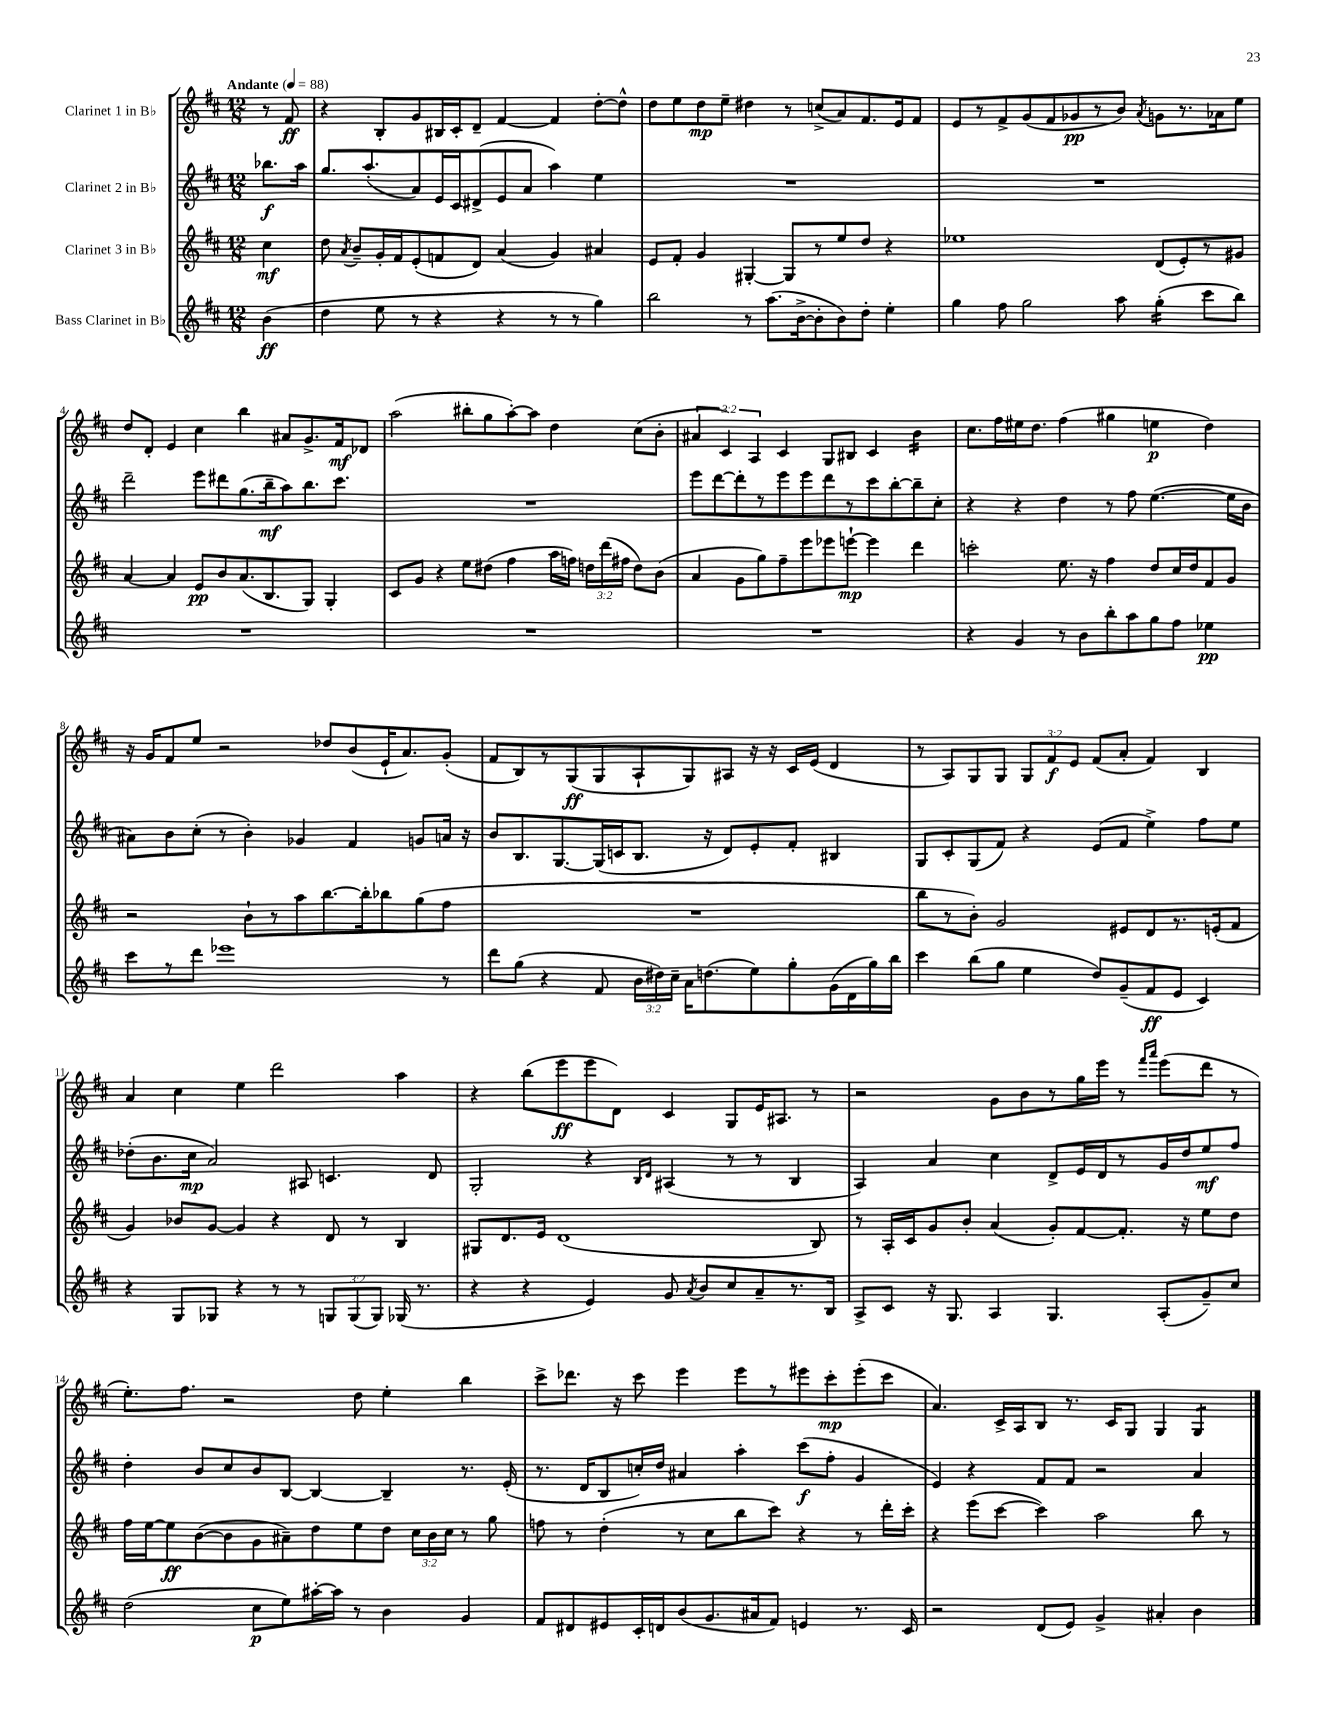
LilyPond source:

<<
\new StaffGroup <<
\new Staff = "s0" \with { instrumentName = "Clarinet 1 in Bb" } {
    \clef treble \key d \major \numericTimeSignature \time 12/8 \override Staff.TupletNumber.text = #tuplet-number::calc-fraction-text \partial 4 \tempo "Andante" 4 = 88
    \autoBeamOff r8 fis'8\ff |
    r4 b8[-. g'8 bis16 cis'16-. d'8]-- fis'4~ fis'4 d''8[~-. d''8]-^ |
    d''8[ e''8 d''8\mp e''8]-- dis''4 r8 c''8[->( a'8) fis'8. e'16 fis'8] |
    e'8[ r8 fis'8-> g'8( fis'8 ges'8\pp r8 b'8]) \acciaccatura { a'8 } g'8[ r8. aes'16 e''8] |
    d''8[ d'8]-. e'4 cis''4 b''4 ais'8[ g'8.-> fis'16\mf des'8] |
    a''2( bis''8[-. g''8 a''8~-.) a''8] d''4 cis''8[( b'8]-. |
    \tuplet 3/2 { ais'4 cis'4) a4 } cis'4 g8[ bis8] cis'4 b'4:16 |
    cis''8.[ fis''16 eis''16 d''8.] fis''4( gis''4 e''4\p d''4) |
    r16 g'16[ fis'8 e''8] r2 des''8[ b'8( e'16-! a'8.) g'8]-.( |
    fis'8[ b8) r8 g8\ff( g8 a8-! g8) ais8] r16 r16 cis'16[ e'16]( d'4 |
    r8 a8[) g8 g8] \tuplet 3/2 { g8[ fis'8\f e'8] } fis'8[( a'8]-. fis'4) b4 |
    a'4 cis''4 e''4 d'''2 a''4 |
    r4 b''8[( e'''8\ff e'''8 d'8]) cis'4 g8[ e'16 ais8.] r8 |
    r2 g'8[ b'8 r8 g''16 e'''16] r8 \grace { fis'''16[ a'''16] } e'''8[( d'''8] r8 |
    e''8.[-.) fis''8.] r2 d''8 e''4-. b''4 |
    cis'''8[-> des'''8.] r16 cis'''8 e'''4 e'''8[ r8 eis'''8 cis'''8-.\mp eis'''8-.( cis'''8] |
    a'4.) cis'16[-> a16 b8] r8. cis'16[ g8] g4 g4:8 \bar "|." |
}
\new Staff = "s1" \with { instrumentName = "Clarinet 2 in Bb" } {
    \clef treble \key d \major \numericTimeSignature \time 12/8 \partial 4
    \autoBeamOff bes''8.[\f a''16] |
    g''8.[ a''8.-.( a'8) e'16 cis'16 dis'8->( e'8 a'8] a''4) e''4 |
    R1. |
    R1. |
    d'''2-- e'''8[ dis'''8 g''8.( b''16--\mf a''8) b''8. cis'''8.] |
    R1. |
    e'''8[ d'''8~ d'''8-. r8 e'''8 e'''8 d'''8 r8 cis'''8 b''8~-. b''8-- cis''8]-. |
    r4 r4 d''4 r8 fis''8 e''4.~( e''16[ b'16] |
    ais'8[) b'8 cis''8]-.( r8 b'4-.) ges'4 fis'4 g'8[ a'16] r16 |
    b'8[ b8. g8.~ g16( c'16 b8.] r16 d'8[) e'8-. fis'8]-. bis4 |
    g8[ cis'8-. g8( fis'8]) r4 e'8[( fis'8] e''4->) fis''8[ e''8] |
    des''8[-.( b'8. cis''16]\mp a'2) ais8 c'4. d'8 |
    g2-. r4 \grace { b16[ d'16] } ais4( r8 r8 b4 |
    a4) a'4 cis''4 d'8[-> e'16 d'16 r8 g'16 d''16 e''8\mf fis''8] |
    d''4-. b'8[ cis''8 b'8 b8]~ b4~ b4-- r8. e'16-.( |
    r8. d'16[ b8 c''16-.) d''16] ais'4 a''4-. cis'''8[\f( fis''8]-. g'4 |
    e'4) r4 fis'8[ fis'8] r2 a'4 \bar "|." |
}
\new Staff = "s2" \with { instrumentName = "Clarinet 3 in Bb" } {
    \clef treble \key d \major \numericTimeSignature \time 12/8 \override Staff.TupletNumber.text = #tuplet-number::calc-fraction-text \partial 4
    \autoBeamOff cis''4\mf |
    d''8 \acciaccatura { a'8 } b'8[-- g'16-. fis'16 e'8-.( f'8 d'8]) a'4( g'4) ais'4 |
    e'8[ fis'8]-. g'4 gis4~-. gis8[ r8 e''8 d''8] r4 |
    ees''1 d'8[( e'8-.) r8 gis'8] |
    a'4~ a'4 e'8[\pp b'8 a'8.( b8. g8]) g4-. |
    cis'8[ g'8] r4 e''8[ dis''8]( fis''4 a''16[ f''16]) \tuplet 3/2 { d''16[ d'''16( fis''16] } d''8[) b'8]( |
    a'4 g'8[ g''8) fis''8-- e'''8 ees'''8 e'''8]~-!\mp e'''4 d'''4 |
    c'''2-. e''8. r16 fis''4 d''8[ cis''16 d''16 fis'8 g'8] |
    r2 b'8[-! r8 a''8 b''8.~ b''16-. bes''8 g''8( fis''8] |
    R1. |
    b''8[ r8 b'8]-.) g'2 eis'8[ d'8 r8. e'16-.( fis'8] |
    g'4) bes'8[ g'8]~ g'4 r4 d'8 r8 b4 |
    gis8[ d'8. e'16] d'1( b8) |
    r8 a16[-. cis'16 g'8 b'8]-. a'4( g'8[-.) fis'8~ fis'8.]-. r16 e''8[ d''8] |
    fis''16[ e''16~ e''8\ff b'8~( b'8 g'8 ais'8--) d''8 e''8 d''8] \tuplet 3/2 { cis''16[ b'16 cis''16] } r8 g''8 |
    f''8 r8 d''4-.( r8 cis''8[ b''8 cis'''8]) r4 r8 d'''16[-. cis'''16]-. |
    r4 e'''8[( cis'''8]~ cis'''4) a''2 b''8 r8 \bar "|." |
}
\new Staff = "s3" \with { instrumentName = "Bass Clarinet in Bb" } {
    \clef treble \key d \major \numericTimeSignature \time 12/8 \override Staff.TupletNumber.text = #tuplet-number::calc-fraction-text \partial 4
    \autoBeamOff b'4\ff( |
    d''4 e''8 r8 r4 r4 r8 r8 g''4) |
    b''2 r8 a''8.[( b'16~-> b'8-. b'8) d''8]-. e''4-. |
    g''4 fis''8 g''2 a''8 g''4:16-.( cis'''8[ b''8]) |
    R1. |
    R1. |
    R1. |
    r4 g'4 r8 b'8[ b''8-. a''8 g''8 fis''8] ees''4\pp |
    cis'''8[ r8 d'''8] ees'''1 r8 |
    d'''8[ g''8]( r4 fis'8 \tuplet 3/2 { b'16[ dis''16) cis''16]-- } a'16[ d''8.( e''8) g''8-. g'16( d'16 g''16) b''16] |
    cis'''4 b''8[( g''8] e''4 d''8[) g'8--( fis'8\ff e'8] cis'4) |
    r4 g8[ ges8] r4 r8 r8 \tuplet 3/2 { g8[ g8( g8]) } ges16( r8. |
    r4 r4 e'4) g'8 \acciaccatura { a'8 } b'8[ cis''8 a'8-- r8. b16] |
    a8[-> cis'8] r16 g8. a4 g4. a8[-.( g'8--) cis''8] |
    d''2( cis''8[\p e''8) ais''16~-. ais''16] r8 b'4 g'4 |
    fis'8[ dis'8 eis'8 cis'16-. d'16 b'8( g'8. ais'16 fis'8]) e'4 r8. cis'16 |
    r2 d'8[( e'8]) g'4-> ais'4-. b'4 \bar "|." |
}
>>
>>
